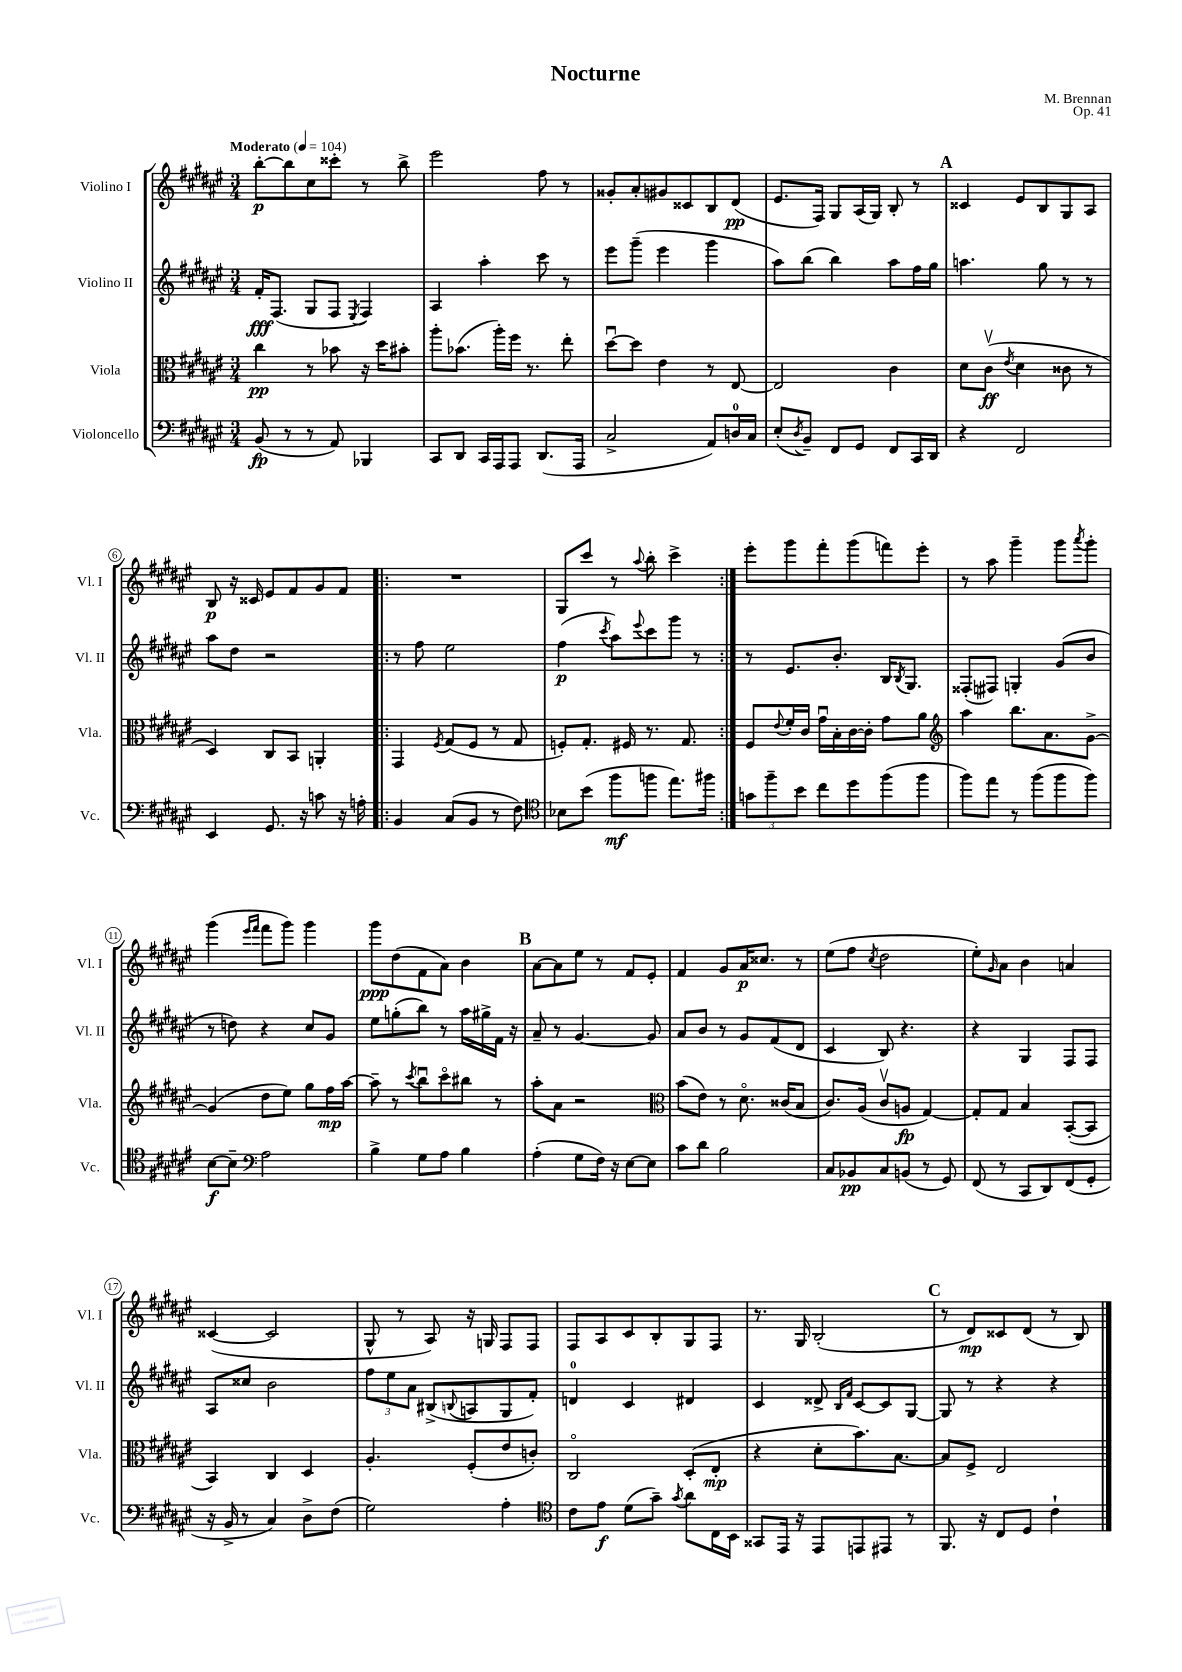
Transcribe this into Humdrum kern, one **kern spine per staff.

**kern	**dynam	**kern	**dynam	**kern	**dynam	**kern	**dynam
*part4	*part4	*part3	*part3	*part2	*part2	*part1	*part1
*staff4	*staff4	*staff3	*staff3	*staff2	*staff2	*staff1	*staff1
*I"Violoncello	*	*I"Viola	*	*I"Violino II	*	*I"Violino I	*
*I'Vc.	*	*I'Vla.	*	*I'Vl. II	*	*I'Vl. I	*
*clefF4	*	*clefC3	*	*clefG2	*	*clefG2	*
*k[f#c#g#d#a#e#]	*	*k[f#c#g#d#a#e#]	*	*k[f#c#g#d#a#e#]	*	*k[f#c#g#d#a#e#]	*
*M3/4	*	*M3/4	*	*M3/4	*	*M3/4	*
*MM104	*	*MM104	*	*MM104	*	*MM104	*
=1	=1	=1	=1	=1	=1	=1	=1
!	!	!	!	!	!	!LO:TX:a:B:t=Moderato	!
(8BB/	fp	4cc#\	pp	16f#'/KL	fff	[8bb'\L	p
.	.	.	.	(8.F#/J	.	.	.
8r	.	.	.	.	.	8bb\]	.
8r	.	8r	.	8G#/L	.	8cc#\	.
8AA#/)	.	8b-X\	.	8F#/J	.	8ccc##X'\J	.
.	.	.	.	8qE#/	.	.	.
4BBB-X/	.	16r	.	4F#/)	.	8r	.
.	.	16dd#\KL	.	.	.	.	.
.	.	8b#X'\J	.	.	.	8bb^\	.
=2	=2	=2	=2	=2	=2	=2	=2
8CC#/L	.	8aa#'\L	.	4A#/	.	2eee#\	.
8DD#/J	.	(8.b-X\J	.	.	.	.	.
16CC#/LL	.	.	.	4aa#'\	.	.	.
16AAA#/J	.	16aa#'\LL)	.	.	.	.	.
8AAA#/J	.	16ff#\JJ	.	.	.	.	.
.	.	8.r	.	.	.	.	.
(8.DD#/L	.	.	.	8ccc#\	.	8ff#\	.
.	.	8ee#'\	.	8r	.	8r	.
16AAA#/Jk	.	.	.	.	.	.	.
=3	=3	=3	=3	=3	=3	=3	=3
2C#^/	.	[8dd#u\L	.	8eee#\L	.	8g##X'/L	.
.	.	8dd#\J]	.	(8ggg#~\J	.	8a#'/	.
.	.	4e#\	.	4eee#\	.	8g#X/	.
.	.	.	.	.	.	8c##X/	.
8AA#/L)	.	8r	.	4ggg#\	.	8B/	.
16Dn/L	.	[8E#/	.	.	.	(8d#/J	pp
16C#/JJ	.	.	.	.	.	.	.
=4	=4	=4	=4	=4	=4	=4	=4
(8E#'/L	.	2E#/]	.	8aa#\L)	.	8.e#/L	.
8qD#/	.	.	.	.	.	.	.
8BB~/J)	.	.	.	(8bb\J	.	.	.
.	.	.	.	.	.	16F#/Jk)	.
8FF#/L	.	.	.	4bb\)	.	8G#/L	.
8GG#/J	.	.	.	.	.	(16A#/L	.
.	.	.	.	.	.	16G#/JJ)	.
8FF#/L	.	4c#\	.	8aa#\L	.	8B'/	.
16CC#/L	.	.	.	16ff#\L	.	8r	.
16DD#/JJ	.	.	.	16gg#\JJ	.	.	.
!!LO:REH:place=s1:t=A
=5	=5	=5	=5	=5	=5	=5	=5
4r	.	8d#\L	.	4.aan\	.	4c##X/	.
.	.	(8c#v\J	ff	.	.	.	.
.	.	8qe#/	.	.	.	.	.
2FF#/	.	4d#\	.	.	.	8e#/L	.
.	.	.	.	8gg#\	.	8B/	.
.	.	8c##X\	.	8r	.	8G#/	.
.	.	8r	.	8r	.	8A#/J	.
!!LO:LB:g=z
=6	=6	=6	=6	=6	=6	=6	=6
4EE#/	.	4D#/)	.	8aa#\L	.	8B/	p
.	.	.	.	8dd#\J	.	16r	.
.	.	.	.	.	.	16c##X/	.
8.GG#/	.	8C#/L	.	2r	.	8e#/L	.
.	.	8BB/J	.	.	.	8f#/	.
16r	.	.	.	.	.	.	.
8cn\	.	4AAn'/	.	.	.	8g#/	.
16r	.	.	.	.	.	8f#/J	.
16An'\	.	.	.	.	.	.	.
=7!|:	=7!|:	=7!|:	=7!|:	=7!|:	=7!|:	=7!|:	=7!|:
4BB/	.	4GG#/	.	8r	.	2.r	.
.	.	.	.	8ff#\	.	.	.
.	.	8qF#/	.	.	.	.	.
(8C#/L	.	(8G#/L	.	2ee#\	.	.	.
8BB/J	.	8F#/J	.	.	.	.	.
8r	.	8r	.	.	.	.	.
8F#\)	.	8G#/	.	.	.	.	.
=8	=8	=8	=8	=8	=8	=8	=8
*clefC4	*	*	*	*	*	*	*
8B-X\L	.	8Fn'/L)	.	(4ff#\	p	8G#/L	.
(8b\J	.	8.G#'/J	.	.	.	8ccc#/J	.
.	.	.	.	8qccc#/	.	.	.
8ff#\L	mf	.	.	8aa#\L)	.	8r	.
.	.	16F#X/	.	.	.	.	.
.	.	.	.	8qqeee#/	.	8qqaa#/	.
8ffn\J	.	8.r	.	8ccc#\	.	8bb'\	.
8.ee#\L)	.	.	.	8ggg#\J	.	4ccc#^\	.
.	.	8.G#/	.	.	.	.	.
.	.	.	.	8r	.	.	.
16ff#X\Jk	.	.	.	.	.	.	.
=9:|!	=9:|!	=9:|!	=9:|!	=9:|!	=9:|!	=9:|!	=9:|!
12gn\L	.	8F#/L	.	8r	.	8eee#'\L	.
12ff#~\	.	.	.	.	.	.	.
.	.	8qqe#/	.	.	.	.	.
.	.	16f#'/L	.	8.e#/L	.	8ggg#\	.
12b\J	.	.	.	.	.	.	.
.	.	16c#/JJ	.	.	.	.	.
8cc#\L	.	16g#u\LL	.	.	.	8fff#'\	.
.	.	16B'\	.	8.b'/J	.	.	.
8dd#\	.	[16c#\	.	.	.	(8ggg#\	.
.	.	16c#'\JJ]	.	.	.	.	.
(8ff#\	.	8g#\L	.	16B/KL	.	8fffn\)	.
.	.	.	.	8qB/	.	.	.
.	.	.	.	8.G#/J	.	.	.
8ff#\J	.	8a#\J	.	.	.	8eee#'\J	.
=10	=10	=10	=10	=10	=10	=10	=10
*	*	*clefG2	*	*	*	*	*
8ff#\L)	.	4aa#\	.	(8F##X'/L	.	8r	.
8ee#\J	.	.	.	8F#X/J)	.	8aa#\	.
8r	.	8.bb\L	.	4Gn'/	.	4ggg#~\	.
(8ff#\L	.	.	.	.	.	.	.
.	.	8.a#\	.	.	.	.	.
8ff#\	.	.	.	(8g#/L	.	8ggg#\L	.
.	.	.	.	.	.	8qaaa#/	.
8ff#\J)	.	[8g#^\J	.	8b/J	.	8ggg#'\J	.
!!LO:LB:g=z
=11	=11	=11	=11	=11	=11	=11	=11
[8B\L	f	(4g#/]	.	8r	.	(4ggg#\	.
8B~\J]	.	.	.	8ddn\)	.	.	.
*clefF4	*	*	*	*	*	*	*
.	.	.	.	.	.	16qqeee#/LL	.
.	.	.	.	.	.	16qqfff#/JJ	.
2A#\	.	8dd#\L	.	4r	.	8fff#\L	.
.	.	8ee#\J)	.	.	.	8ggg#\J)	.
.	.	8gg#\L	.	8cc#/L	.	4ggg#\	.
.	.	16ff#\L	mp	8g#/J	.	.	.
.	.	[16aa#\JJ	.	.	.	.	.
=12	=12	=12	=12	=12	=12	=12	=12
4B^\	.	8aa#~\]	.	8ee#\L	.	8ggg#\L	ppp
.	.	8r	.	(8ggn'\	.	(8dd#\	.
.	.	8qccc#/	.	.	.	.	.
8G#\L	.	8bbu\L	.	8bb\J)	.	8f#\	.
8A#\J	.	8ccc#\	.	8r	.	8a#\J)	.
4B\	.	8bb#X\J	.	16aa#\LL	.	4b\	.
.	.	.	.	16gg#X^\	.	.	.
.	.	8r	.	16f#\JJ	.	.	.
.	.	.	.	16r	.	.	.
!!LO:REH:place=s1:t=B
=13	=13	=13	=13	=13	=13	=13	=13
(4A#'\	.	8aa#'\L	.	8a#~/	.	[8a#\L	.
.	.	8a#\J	.	8r	.	8a#\]	.
8G#\L	.	2r	.	[4.g#/	.	8ee#\J	.
16F#\Jk)	.	.	.	.	.	8r	.
16r	.	.	.	.	.	.	.
[8E#\L	.	.	.	.	.	8f#/L	.
8E#\J]	.	.	.	8g#/]	.	8e#'/J	.
=14	=14	=14	=14	=14	=14	=14	=14
*	*	*clefC3	*	*	*	*	*
8c#\L	.	(8b\L	.	8a#/L	.	4f#/	.
8d#\J	.	8e#\J)	.	8b/J	.	.	.
2B\	.	8r	.	8r	.	8g#/L	.
.	.	8.d#\	.	8g#/L	.	16a#/K	p
.	.	.	.	.	.	8.cc##X/J	.
.	.	.	.	(8f#/	.	.	.
.	.	(16c##X/KL	.	.	.	.	.
.	.	8B/J	.	8d#/J	.	8r	.
=15	=15	=15	=15	=15	=15	=15	=15
8C#/L	.	8.c#/L)	.	4c#/	.	(8ee#\L	.
8BB-X/	pp	.	.	.	.	8ff#\J	.
.	.	(16A#/Jk	.	.	.	.	.
.	.	.	.	.	.	8qcc#/	.
8C#/	.	8c#v/L	.	8B/)	.	2dd#\	.
(8BBn/J	.	8An/J	fp	4.r	.	.	.
8r	.	[4G#/)	.	.	.	.	.
8GG#/)	.	.	.	.	.	.	.
=16	=16	=16	=16	=16	=16	=16	=16
(8FF#/	.	8G#'/L]	.	4r	.	8ee#'\L)	.
.	.	.	.	.	.	16qqg#/	.
8r	.	8G#/J	.	.	.	8a#\J	.
8CC#/L	.	4B/	.	4G#/	.	4b\	.
8DD#/)	.	.	.	.	.	.	.
(8FF#/	.	([8BB'/L	.	8F#/L	.	4an/	.
8GG#'/J	.	8BB/J]	.	8F#/J	.	.	.
!!LO:LB:g=z
=17	=17	=17	=17	=17	=17	=17	=17
16r	.	4BB/)	.	8A#/L	.	([4c##X/	.
16BB^/	.	.	.	.	.	.	.
8r	.	.	.	8cc##X/J	.	.	.
4C#/)	.	4C#/	.	2b\	.	2c##/]	.
8D#^\L	.	4D#/	.	.	.	.	.
(8F#\J	.	.	.	.	.	.	.
=18	=18	=18	=18	=18	=18	=18	=18
2G#\)	.	4.A#'/	.	12ff#\L	.	8G#^^/	.
.	.	.	.	12ee#\	.	.	.
.	.	.	.	.	.	8r	.
.	.	.	.	12a#\J	.	.	.
.	.	.	.	(8B#X^/L	.	8A#/)	.
.	.	.	.	8qqBn/	.	.	.
.	.	(8F#'/L	.	8An/	.	16r	.
.	.	.	.	.	.	16Gn/	.
4A#'\	.	8e#/	.	8G#/	.	8F#/L	.
.	.	8cn'/J)	.	8f#'/J)	.	8F#/J	.
=19	=19	=19	=19	=19	=19	=19	=19
*clefC4	*	*	*	*	*	*	*
8c#\L	.	2C#/	.	4dn/	.	8F#/L	.
8e#\J	f	.	.	.	.	8A#/	.
(8d#\L	.	.	.	4c#/	.	8c#/	.
8g#~\J)	.	.	.	.	.	8B'/	.
8qg#/	.	.	.	.	.	.	.
8a#\L	.	(8D#'/L	.	4d#X/	.	8G#/	.
16C#\L	.	8E#'/J	mp	.	.	8F#/J	.
16BB\JJ	.	.	.	.	.	.	.
=20	=20	=20	=20	=20	=20	=20	=20
8GG##X/L	.	4r	.	4c#/	.	8.r	.
16EE#/Jk	.	.	.	.	.	.	.
16r	.	.	.	.	.	16G#/	.
8EE#/L	.	8d#'\L	.	8d##X^/	.	(2B'/	.
.	.	.	.	16qqB/LL	.	.	.
.	.	.	.	16qqf#/JJ	.	.	.
8EEn/	.	8.b\)	.	[8c#/L	.	.	.
8EE#X/J	.	.	.	8c#/]	.	.	.
.	.	[8.B\J	.	.	.	.	.
8r	.	.	.	[8G#/J	.	.	.
!!LO:REH:place=s1:t=C
=21	=21	=21	=21	=21	=21	=21	=21
8.FF#/	.	8B/L]	.	8G#/]	.	8r	.
.	.	8F#^/J	.	8r	.	8d#/L)	mp
16r	.	.	.	.	.	.	.
8C#/L	.	2E#/	.	4r	.	8c##X/	.
8D#/J	.	.	.	.	.	(8d#/J	.
4c#`\	.	.	.	4r	.	8r	.
.	.	.	.	.	.	8B/)	.
==	==	==	==	==	==	==	==
*-	*-	*-	*-	*-	*-	*-	*-
